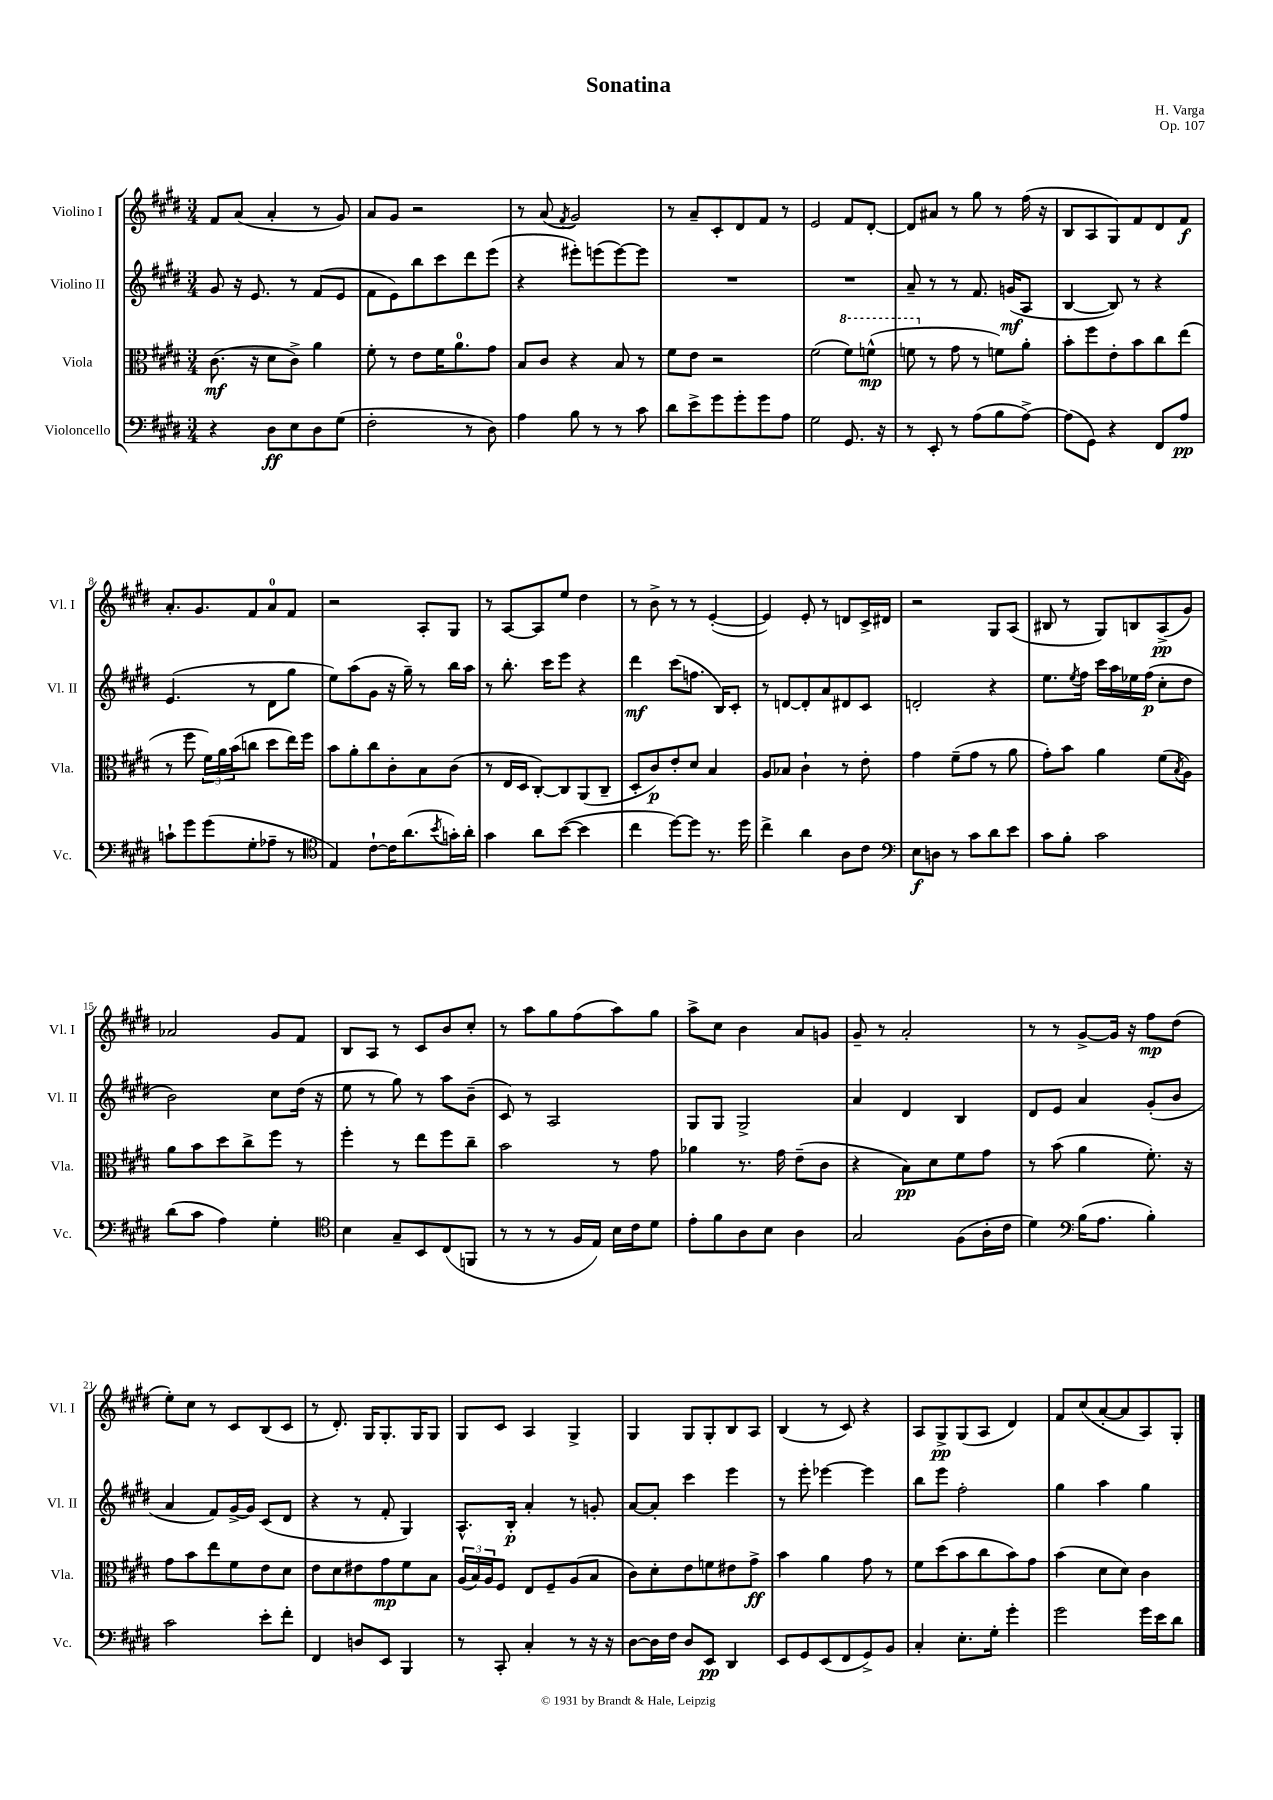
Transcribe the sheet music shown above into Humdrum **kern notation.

**kern	**dynam	**kern	**dynam	**kern	**dynam	**kern	**dynam
*part4	*part4	*part3	*part3	*part2	*part2	*part1	*part1
*staff4	*staff4	*staff3	*staff3	*staff2	*staff2	*staff1	*staff1
*I"Violoncello	*	*I"Viola	*	*I"Violino II	*	*I"Violino I	*
*I'Vc.	*	*I'Vla.	*	*I'Vl. II	*	*I'Vl. I	*
*clefF4	*	*clefC3	*	*clefG2	*	*clefG2	*
*k[f#c#g#d#]	*	*k[f#c#g#d#]	*	*k[f#c#g#d#]	*	*k[f#c#g#d#]	*
*M3/4	*	*M3/4	*	*M3/4	*	*M3/4	*
=1	=1	=1	=1	=1	=1	=1	=1
4r	.	(8.c#\	mf	8g#/	.	8f#/L	.
.	.	.	.	16r	.	(8a/J	.
.	.	16r	.	8.e/	.	.	.
8D#\L	ff	8d#\L	.	.	.	4a'/	.
8E\	.	8c#^\J)	.	8r	.	.	.
8D#\	.	4a\	.	(8f#/L	.	8r	.
(8G#\J	.	.	.	8e/J	.	8g#/)	.
=2	=2	=2	=2	=2	=2	=2	=2
2F#'\	.	8f#'\	.	8f#\L	.	8a/L	.
.	.	8r	.	8e\)	.	8g#/J	.
.	.	8e\L	.	8bb\	.	2r	.
.	.	16f#\K	.	8ccc#\	.	.	.
.	.	8.a\	.	.	.	.	.
8r	.	.	.	8ddd#\	.	.	.
8D#\)	.	8g#\J	.	(8eee\J	.	.	.
=3	=3	=3	=3	=3	=3	=3	=3
4A\	.	8B/L	.	4r	.	8r	.
.	.	8c#/J	.	.	.	(8a/	.
.	.	.	.	.	.	8qf#/	.
8B\	.	4r	.	8eee#X'\L)	.	2g#/)	.
8r	.	.	.	(8eeen\	.	.	.
8r	.	8B/	.	[8eee\)	.	.	.
8c#\	.	8r	.	8eee\J]	.	.	.
=4	=4	=4	=4	=4	=4	=4	=4
8d#\L	.	8f#\L	.	2.r	.	8r	.
8e^\	.	8e\J	.	.	.	8a~/L	.
8g#\	.	2r	.	.	.	8c#'/	.
8g#'\	.	.	.	.	.	8d#/	.
8g#\	.	.	.	.	.	8f#/J	.
8A\J	.	.	.	.	.	8r	.
=5	=5	=5	=5	=5	=5	=5	=5
2G#\	.	(2f#\	.	2.r	.	2e/	.
*	*	*8va	*	*	*	*	*
8.GG#/	.	8ff#\L)	.	.	.	8f#/L	.
.	.	(8ffn^^\J	mp	.	.	[8d#'/J	.
16r	.	.	.	.	.	.	.
=6	=6	=6	=6	=6	=6	=6	=6
8r	.	8ffn\	.	8a~/	.	8d#/L]	.
*	*	*X8va	*	*	*	*	*
8EE'/	.	8r	.	8r	.	8a#X/J	.
8r	.	8g#\	.	8r	.	8r	.
(8A\L	.	8r	.	8.f#/	.	8gg#\	.
8B\	.	8fn\L)	.	.	.	8r	.
.	.	.	.	(16gn/KL	mf	.	.
[8A^\J)	.	8a'\J	.	8A/J	.	(16ff#\	.
.	.	.	.	.	.	16r	.
=7	=7	=7	=7	=7	=7	=7	=7
(8A\L]	.	8b'\L	.	[4B/	.	8B/L	.
8GG#\J)	.	8ff#\	.	.	.	8A/	.
4r	.	8e'\	.	8B/])	.	8G#/)	.
.	.	8b\	.	8r	.	8f#/	.
8FF#/L	.	8cc#\	.	4r	.	8d#/	.
8A/J	pp	(8ee\J	.	.	.	8f#/J	f
!!LO:LB:g=z
=8	=8	=8	=8	=8	=8	=8	=8
8cn`\L	.	8r	.	(4.e/	.	8.a'/L	.
8g#\	.	8ff#\	.	.	.	.	.
.	.	.	.	.	.	8.g#/	.
(8g#\	.	24f#\LL)	.	.	.	.	.
.	.	24a\	.	.	.	.	.
.	.	(24b\J	.	.	.	.	.
8G#'\	.	8ccn\J	.	8r	.	8f#/	.
8A-X~\J	.	8dd#\L	.	8d#\L	.	8a/	.
8r	.	16ee\L)	.	8gg#\J	.	8f#/J	.
.	.	16ff#\JJ	.	.	.	.	.
=9	=9	=9	=9	=9	=9	=9	=9
*clefC4	*	*	*	*	*	*	*
4E/)	.	8b\L	.	8ee\L)	.	2r	.
.	.	8a'\	.	(8aa\	.	.	.
[8c#`\L	.	8cc#\	.	8g#\J	.	.	.
16c#\K]	.	8c#'\	.	16r	.	.	.
(8.a\	.	.	.	16gg#~\)	.	.	.
.	.	8B\	.	8r	.	8A'/L	.
8qb/	.	.	.	.	.	.	.
16gn'\L)	.	(8c#\J	.	16bb\LL	.	8G#/J	.
16a'\JJ	.	.	.	16aa\JJ	.	.	.
=10	=10	=10	=10	=10	=10	=10	=10
4g#\	.	8r	.	8r	.	8r	.
.	.	16E/LL	.	8.bb'\	.	[8A/L	.
.	.	16D#/JJ	.	.	.	.	.
8a\L	.	[8C#'/L)	.	.	.	8A/]	.
.	.	.	.	16ccc#\KL	.	.	.
([8b\J	.	8C#/]	.	8eee\J	.	8ee/J	.
4b\]	.	(8AA/	.	4r	.	4dd#\	.
.	.	8C#~/J	.	.	.	.	.
=11	=11	=11	=11	=11	=11	=11	=11
4cc#\	.	8D#'/L	.	4ddd#\	mf	8r	.
.	.	8c#/)	p	.	.	8b^\	.
[8dd#\L)	.	8e'/	.	(8ccc#\L	.	8r	.
8dd#\J]	.	8d#/J	.	8.ffn\J	.	8r	.
8.r	.	4B/	.	.	.	([4e'/	.
.	.	.	.	16B/KL)	.	.	.
.	.	.	.	8c#'/J	.	.	.
16dd#\	.	.	.	.	.	.	.
=12	=12	=12	=12	=12	=12	=12	=12
4cc#^\	.	8A/L	.	8r	.	4e/])	.
.	.	8B-X/J	.	[8dn/L	.	.	.
4a\	.	4c#`\	.	8d'/]	.	8e'/	.
.	.	.	.	8a/	.	8r	.
8A\L	.	8r	.	8d#X/	.	8dn/L	.
8c#\J	.	8e'\	.	8c#/J	.	16c#^/L	.
.	.	.	.	.	.	16d#X/JJ	.
=13	=13	=13	=13	=13	=13	=13	=13
*clefF4	*	*	*	*	*	*	*
8E\L	f	4g#\	.	2dn'/	.	2r	.
8Dn\J	.	.	.	.	.	.	.
8r	.	(8f#~\L	.	.	.	.	.
8c#\L	.	8g#\J	.	.	.	.	.
8d#\	.	8r	.	4r	.	8G#/L	.
8e\J	.	8a\	.	.	.	(8A/J	.
=14	=14	=14	=14	=14	=14	=14	=14
8c#\L	.	8g#'\L)	.	8.ee\L	.	8B#X/	.
8B'\J	.	8b\J	.	.	.	8r	.
.	.	.	.	8qee/	.	.	.
.	.	.	.	16ff#\Jk	.	.	.
2c#\	.	4a\	.	16ccc#\LL	.	8G#/L)	.
.	.	.	.	16aa\	.	.	.
.	.	.	.	16ee-X\	.	8Bn/	.
.	.	.	.	(16ff#\JJ	p	.	.
.	.	(8f#\L	.	8cc#'\L	.	(8A^/	pp
.	.	8qB/	.	.	.	.	.
.	.	8A\J)	.	8dd#\J	.	8g#/J)	.
!!LO:LB:g=z
=15	=15	=15	=15	=15	=15	=15	=15
(8d#\L	.	8a\L	.	2b\)	.	2a-X/	.
8c#\J	.	8b\	.	.	.	.	.
4A\)	.	8dd#\	.	.	.	.	.
.	.	8cc#^\	.	.	.	.	.
4G#'\	.	8ff#\J	.	8cc#\L	.	8g#/L	.
.	.	8r	.	(16dd#\Jk	.	8f#/J	.
.	.	.	.	16r	.	.	.
=16	=16	=16	=16	=16	=16	=16	=16
*clefC4	*	*	*	*	*	*	*
4B\	.	4ff#'\	.	8ee\	.	8B/L	.
.	.	.	.	8r	.	8A/J	.
8G#~/L	.	8r	.	8gg#\)	.	8r	.
8BB/	.	8ee\L	.	8r	.	8c#/L	.
(8C#/	.	8ff#\	.	8aa\L	.	8b/	.
8FFn/J	.	8cc#~\J	.	(8b~\J	.	8cc#'/J	.
=17	=17	=17	=17	=17	=17	=17	=17
8r	.	2b\	.	8c#/)	.	8r	.
8r	.	.	.	8r	.	8aa\L	.
8r	.	.	.	2A/	.	8gg#\	.
16F#/LL	.	.	.	.	.	(8ff#\	.
16E/JJ)	.	.	.	.	.	.	.
16B\LL	.	8r	.	.	.	8aa\)	.
16c#\J	.	.	.	.	.	.	.
8d#\J	.	8g#\	.	.	.	8gg#\J	.
=18	=18	=18	=18	=18	=18	=18	=18
8e'\L	.	4a-X\	.	8G#/L	.	8aa^\L	.
8f#\	.	.	.	8G#/J	.	8cc#\J	.
8A\	.	8.r	.	2G#^/	.	4b\	.
8B\J	.	.	.	.	.	.	.
.	.	16g#\	.	.	.	.	.
4A\	.	(8e~\L	.	.	.	8a/L	.
.	.	8c#\J	.	.	.	8gn/J	.
=19	=19	=19	=19	=19	=19	=19	=19
2G#/	.	4r	.	4a/	.	8g#~/	.
.	.	.	.	.	.	8r	.
.	.	8B\L)	pp	4d#/	.	2a'/	.
.	.	8d#\	.	.	.	.	.
(8F#\L	.	8f#\	.	4B/	.	.	.
16A'\L	.	8g#\J	.	.	.	.	.
16c#\JJ	.	.	.	.	.	.	.
=20	=20	=20	=20	=20	=20	=20	=20
4d#\)	.	8r	.	8d#/L	.	8r	.
.	.	(8b\	.	8e/J	.	8r	.
*clefF4	*	*	*	*	*	*	*
(16B\KL	.	4a\	.	4a/	.	[8g#^/L	.
8.A\J	.	.	.	.	.	.	.
.	.	.	.	.	.	16g#/Jk]	.
.	.	.	.	.	.	16r	.
4B'\)	.	8.f#'\)	.	(8g#'/L	.	8ff#\L	mp
.	.	.	.	8b/J	.	(8dd#\J	.
.	.	16r	.	.	.	.	.
!!LO:LB:g=z
=21	=21	=21	=21	=21	=21	=21	=21
2c#\	.	8g#\L	.	4a/	.	8ee'\L)	.
.	.	8b\	.	.	.	8cc#\J	.
.	.	8ee\	.	8f#/L)	.	8r	.
.	.	8f#\	.	[16g#^/L	.	8c#/L	.
.	.	.	.	16g#/JJ]	.	.	.
8e'\L	.	8e\	.	(8c#/L	.	(8B/	.
8f#'\J	.	8d#\J	.	8d#/J	.	8c#/J	.
=22	=22	=22	=22	=22	=22	=22	=22
4FF#/	.	8e\L	.	4r	.	8r	.
.	.	8d#\	.	.	.	8.d#'/)	.
8Dn/L	.	8e#X\	.	8r	.	.	.
.	.	.	.	.	.	16G#/KL	.
8EE/J	.	8g#\	mp	8f#'/	.	8.G#'/	.
4BBB/	.	8f#\	.	4G#/)	.	.	.
.	.	.	.	.	.	16G#/K	.
.	.	8B\J	.	.	.	8G#/J	.
=23	=23	=23	=23	=23	=23	=23	=23
8r	.	(24A/LL	.	8.A^^/L	.	8G#/L	.
.	.	24B/)	.	.	.	.	.
.	.	24A/J	.	.	.	.	.
8CC#'/	.	8F#/J	.	.	.	8c#/J	.
.	.	.	.	16B'/Jk	p	.	.
4C#'/	.	8E/L	.	4a'/	.	4A/	.
.	.	8F#~/	.	.	.	.	.
8r	.	(8A/	.	8r	.	4G#^/	.
16r	.	8B/J	.	8gn'/	.	.	.
16r	.	.	.	.	.	.	.
=24	=24	=24	=24	=24	=24	=24	=24
[8D#\L	.	8c#\L)	.	[8a/L	.	4G#/	.
16D#\L]	.	8d#'\	.	8a'/J]	.	.	.
16F#\JJ	.	.	.	.	.	.	.
8D#/L	.	8e\	.	4ccc#\	.	8G#/L	.
8EE/J	pp	8fn\	.	.	.	8G#'/	.
4DD#/	.	8e#X\	.	4eee\	.	8B/	.
.	.	8g#^\J	ff	.	.	8A/J	.
=25	=25	=25	=25	=25	=25	=25	=25
8EE/L	.	4b\	.	8r	.	(4B/	.
8GG#/	.	.	.	8eee'\	.	.	.
(8EE/	.	4a\	.	[4eee-X\	.	8r	.
8FF#/	.	.	.	.	.	8c#/)	.
8GG#^/)	.	8g#\	.	4eee-\]	.	4r	.
8BB/J	.	8r	.	.	.	.	.
=26	=26	=26	=26	=26	=26	=26	=26
4C#'/	.	8f#\L	.	8bb\L	.	8A/L	.
.	.	(8dd#\	.	8eee\J	.	8G#^/	pp
8.E'\L	.	8b\	.	2ff#'\	.	(8G#/	.
.	.	8cc#\	.	.	.	8A/J	.
16G#'\Jk	.	.	.	.	.	.	.
4g#'\	.	8b\)	.	.	.	4d#/)	.
.	.	8g#\J	.	.	.	.	.
=27	=27	=27	=27	=27	=27	=27	=27
2g#\	.	(4b\	.	4gg#\	.	8f#/L	.
.	.	.	.	.	.	(8cc#/	.
.	.	8d#\L	.	4aa\	.	[8a'/	.
.	.	8d#\J)	.	.	.	8a/]	.
16g#\LL	.	4c#\	.	4gg#\	.	8A/)	.
16e\J	.	.	.	.	.	.	.
8d#\J	.	.	.	.	.	8G#'/J	.
==	==	==	==	==	==	==	==
*-	*-	*-	*-	*-	*-	*-	*-
